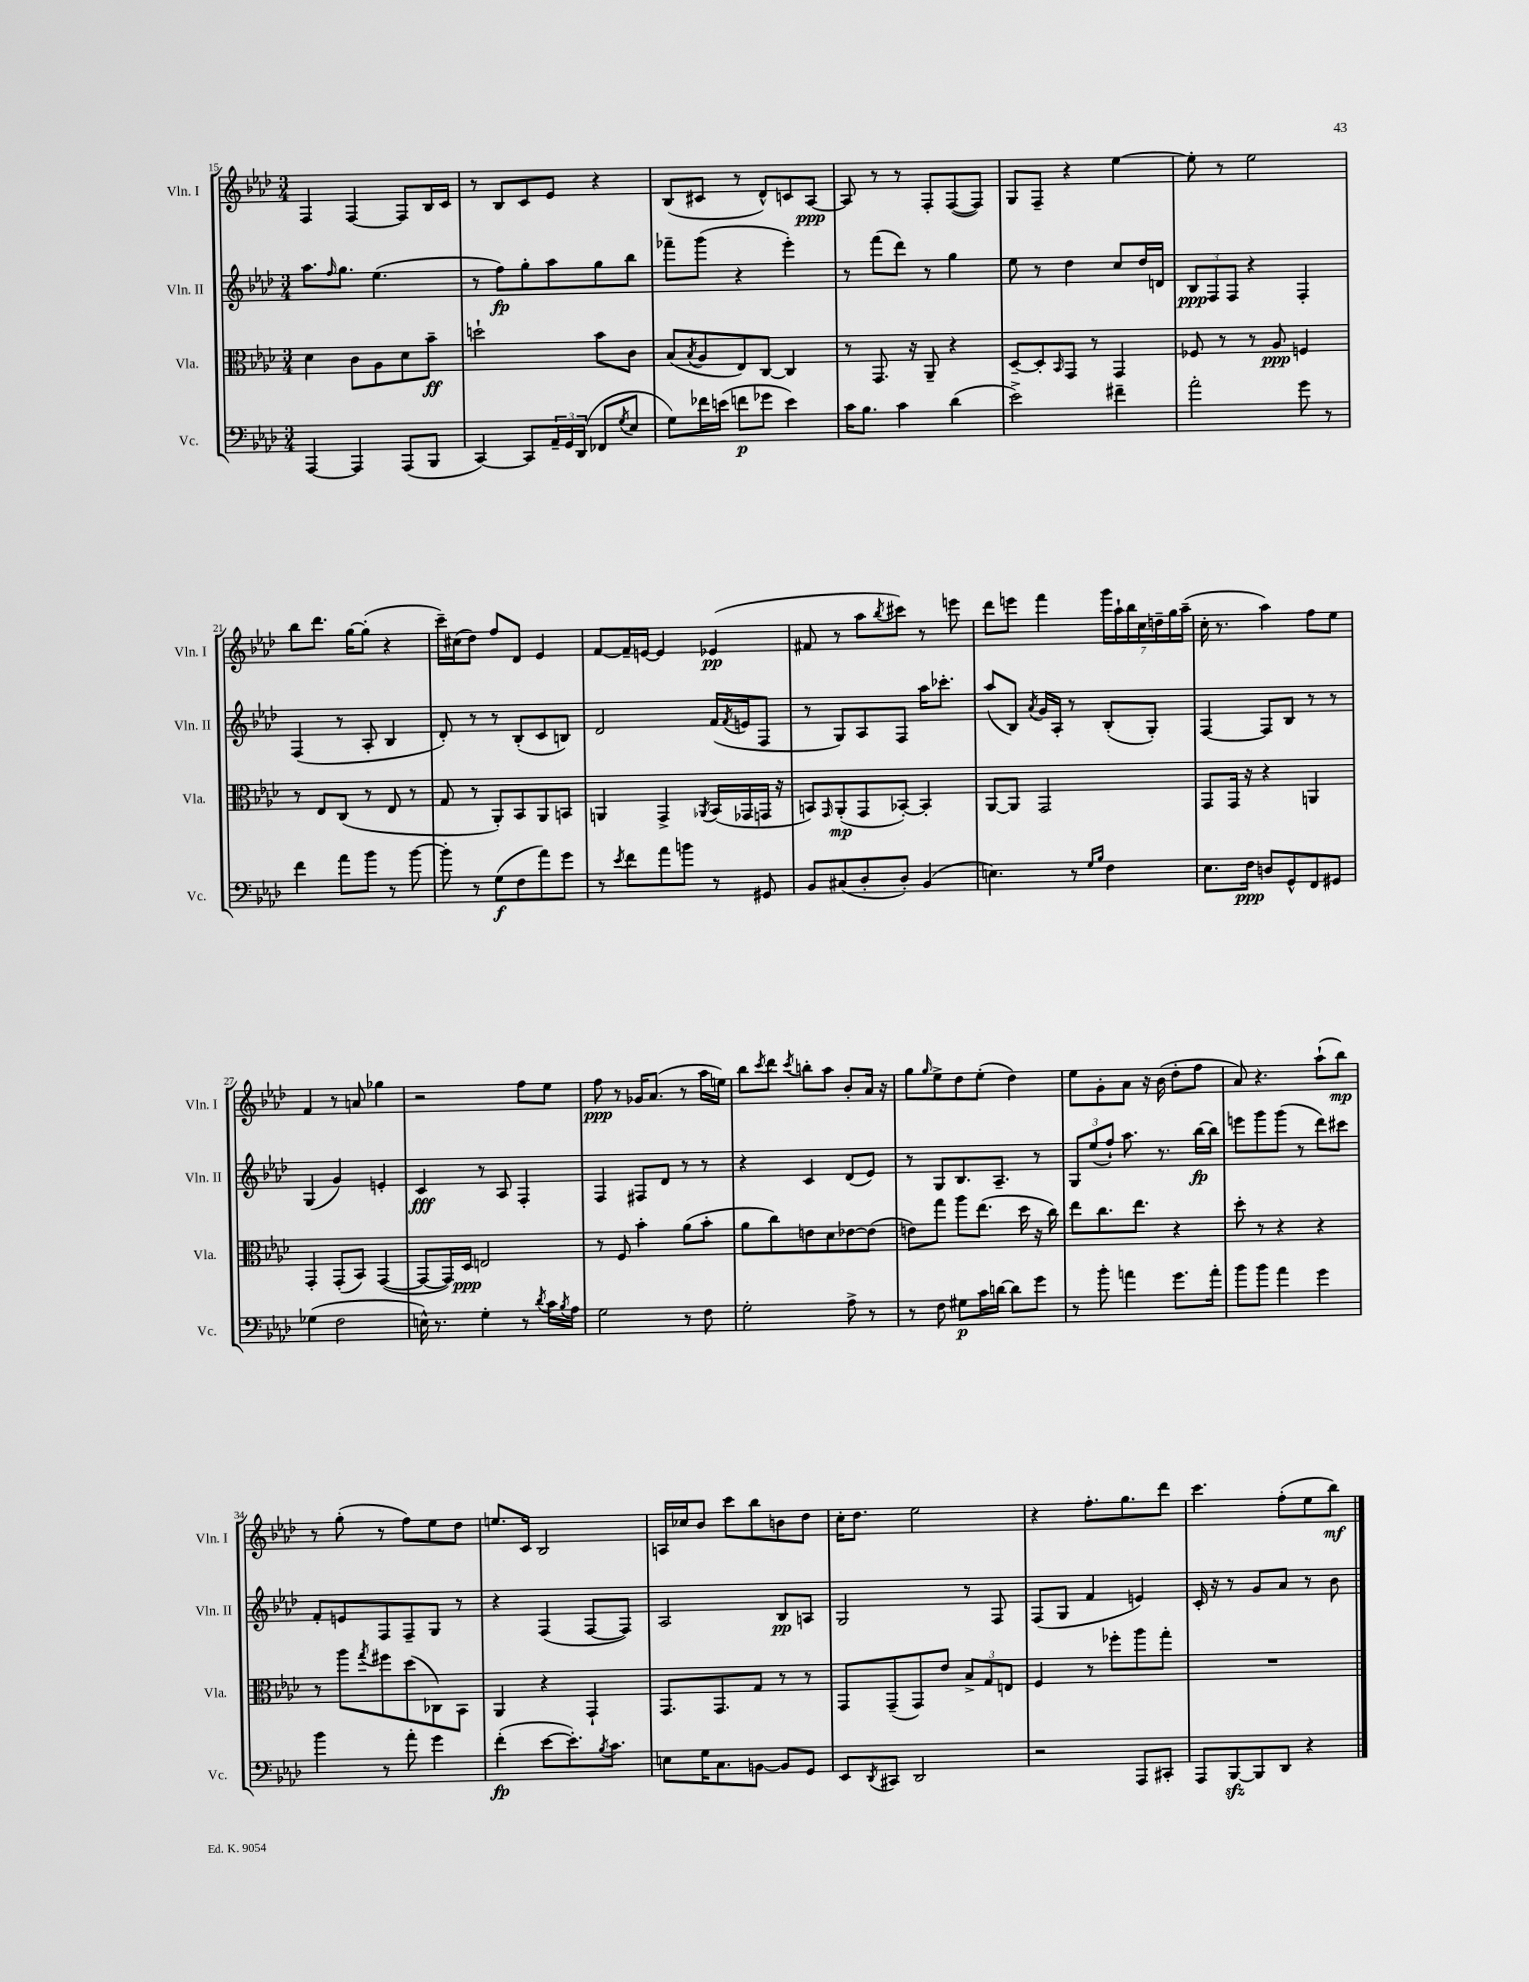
<<
\new StaffGroup <<
\new Staff = "s0" \with { instrumentName = "Vln. I" shortInstrumentName = "Vln. I" } {
    \clef treble \key aes \major \numericTimeSignature \time 3/4
    f4 f4~ f8 bes16 c'16 |
    r8 bes8 c'8 ees'8 r4 |
    bes8( cis'8 r8 des'8-^) c'8 aes8~\ppp |
    aes8 r8 r8 f8-. f8~( f8) |
    g8 f8-- r4 ees''4~ |
    ees''8-. r8 ees''2 |
    bes''8 des'''8. g''16~ g''8-.( r4 |
    c'''16--) cis''16( des''8) f''8 des'8 ees'4 |
    f'8~ f'16-- e'16~ e'4 ees'4\pp( |
    fis'8 r8 aes''8 \acciaccatura { bes''8 } cis'''8) r8 e'''8 |
    des'''8 e'''8 f'''4 \tuplet 7/4 { g'''16 aes''16-! bes''16 c''16 d''16-- g''16 aes''16--( } |
    c''16-. r8. aes''4) f''8 ees''8 |
    f'4 r8 a'8 ges''4 |
    r2 f''8 ees''8 |
    f''8\ppp r8 ges'16 aes'8.( r8 aes''16 e''16) |
    bes''8 \acciaccatura { c'''8 } des'''8 \acciaccatura { c'''8 } b''8-. aes''8 bes'8-. aes'16 r16 |
    g''8 \grace { g''16 } ees''8-> des''8 ees''8-.( des''4) |
    ees''8 g'8-. aes'8 r16 bes'16( des''8-. f''8 |
    aes'8) r4. aes''8-!( bes''8\mp) |
    r8 g''8-.( r8 f''8) ees''8 des''8 |
    e''8. c'16 bes2 |
    a16 ces''16 bes'8 c'''8 bes''8 b'8 des''8 |
    c''16-. des''8. ees''2 |
    r4 f''8.-. g''8. des'''8 |
    c'''4. f''8-.( ees''8 bes''8\mf) \bar "|." |
}
\new Staff = "s1" \with { instrumentName = "Vln. II" shortInstrumentName = "Vln. II" } {
    \clef treble \key aes \major \numericTimeSignature \time 3/4
    aes''8. \grace { f''16 } g''8. ees''4.( |
    r8 f''8\fp) g''8-. aes''8 g''8 bes''8 |
    fes'''8-- g'''8( r4 ees'''4-.) |
    r8 f'''8( des'''8) r8 g''4 |
    ees''8 r8 des''4 c''8 des''16 d'16 |
    \tuplet 3/2 { bes8\ppp f8 f8 } r4 f4-. |
    f4( r8 aes8-. bes4 |
    des'8-.) r8 r8 bes8-.( c'8 b8) |
    des'2 f'16( \acciaccatura { f'8 } e'16 f8 |
    r8 g8) aes8 f8 aes''16 ces'''8.-. |
    aes''8( bes8) \acciaccatura { aes'8 } g'16 aes16-. r8 bes8-.( g8-.) |
    f4~ f8 bes8 r8 r8 |
    g4( g'4) e'4-. |
    c'4\fff r8 aes8 f4-. |
    f4 fis8 des'8 r8 r8 |
    r4 c'4 des'8( ees'8) |
    r8 g8 bes8. aes8.-- r8 |
    \tuplet 3/2 { g8 ees''8( f''8-!) } aes''8. r8. bes''16~\fp bes''16 |
    e'''8 g'''8 g'''8( r8 des'''8) cis'''8 |
    f'8-. e'8 f8 f8-- g8 r8 |
    r4 f4( f8~ f8) |
    aes2 bes8\pp a8 |
    g2 r8 f8 |
    f8( g8 f'4 e'4) |
    c'16-. r16 r8 g'8 aes'8 r8 bes'8 \bar "|." |
}
\new Staff = "s2" \with { instrumentName = "Vla." shortInstrumentName = "Vla." } {
    \clef alto \key aes \major \numericTimeSignature \time 3/4
    des'4 c'8 aes8 des'8 bes'8--\ff |
    d''2-! bes'8 c'8 |
    bes8( \acciaccatura { bes8 } aes8 ees8) c8~ c4 |
    r8 g,8. r16 aes,8-- r4 |
    des8~-- des8-. \grace { bes,16 } g,8 r8 g,4 |
    fes8 r8 r8 aes8\ppp f4 |
    r8 ees8 c8( r8 ees8 r8 |
    g8 r8 aes,8-.) bes,8 aes,8 b,8 |
    a,4 g,4-> \acciaccatura { aes,8 } bes,16( ges,16 g,16 r16 |
    b,8) \grace { g,16 } aes,8-.\mp( g,8 bes,8~-.) bes,4-. |
    aes,8~ aes,8 g,2 |
    g,8 g,16 r16 r4 a,4 |
    g,4-. g,8-.( bes,8) g,4~( |
    g,8~ g,16) des16\ppp e2 |
    r8 f8 bes'4-. aes'8( bes'8-. |
    aes'8 c''8) e'8 des'8 ees'8~ ees'8( |
    e'8) g''8 aes''8 ees''8.( des''16 r16 c''16) |
    ees''8 c''8. ees''8. r4 |
    des''8-. r8 r4 r4 |
    r8 aes''8 \acciaccatura { g''8 } fis''8 des''8( ces8) bes,8 |
    aes,4 r4 g,4-! |
    g,8. g,8. g8 r8 r8 |
    g,8 g,8--( g,8) ees'8 \tuplet 3/2 { bes8-> g8 e8 } |
    f4 r8 fes''8-. aes''8 g''8-. |
    R2. \bar "|." |
}
\new Staff = "s3" \with { instrumentName = "Vc." shortInstrumentName = "Vc." } {
    \clef bass \key aes \major \numericTimeSignature \time 3/4
    aes,,4~ aes,,4 aes,,8( bes,,8 |
    c,4~) c,8 \tuplet 3/2 { aes,16-- g,16 des,16( } fes,8 \acciaccatura { g8 } ees8 |
    g8) fes'16 e'16( f'8\p ges'8 e'4) |
    c'16 bes8. c'4 des'4( |
    ees'2->) fis'4-- |
    aes'2-. g'8 r8 |
    f'4 aes'8 bes'8 r8 bes'8~ |
    bes'8-. r8 g8\f( f8 aes'8) g'8 |
    r8 \acciaccatura { ees'8 } f'8 aes'8 b'8 r8 gis,8 |
    bes,8 cis8( des8-. des8-.) bes,4( |
    e4.) r8 \grace { g16 bes16 } f4 |
    ees8. f16\ppp d8 g,8-^ f,8 gis,8 |
    ges4( f2 |
    e16-^) r8. g4-. r8 \acciaccatura { des'8 } c'16 \acciaccatura { bes8 } aes16 |
    g2 r8 f8 |
    g2-. aes8-> r8 |
    r8 f8 gis8\p c'16 d'16~ d'8 g'8 |
    r8 bes'8-. a'4 g'8. a'16-. |
    bes'8 bes'8 aes'4 g'4 |
    bes'4 r8 aes'8-. g'4 |
    f'4-.\fp( ees'8~ ees'8.-.) \acciaccatura { bes8 } c'8. |
    e8 g16 c8. b,8~ b,8 g,8 |
    ees,8 \acciaccatura { des,8 } cis,8 des,2 |
    r2 aes,,8 cis,8-. |
    aes,,8 bes,,8~\sfz bes,,8 des,8 r4 \bar "|." |
}
>>
>>
\layout { \context { \Score currentBarNumber = #15 } }
